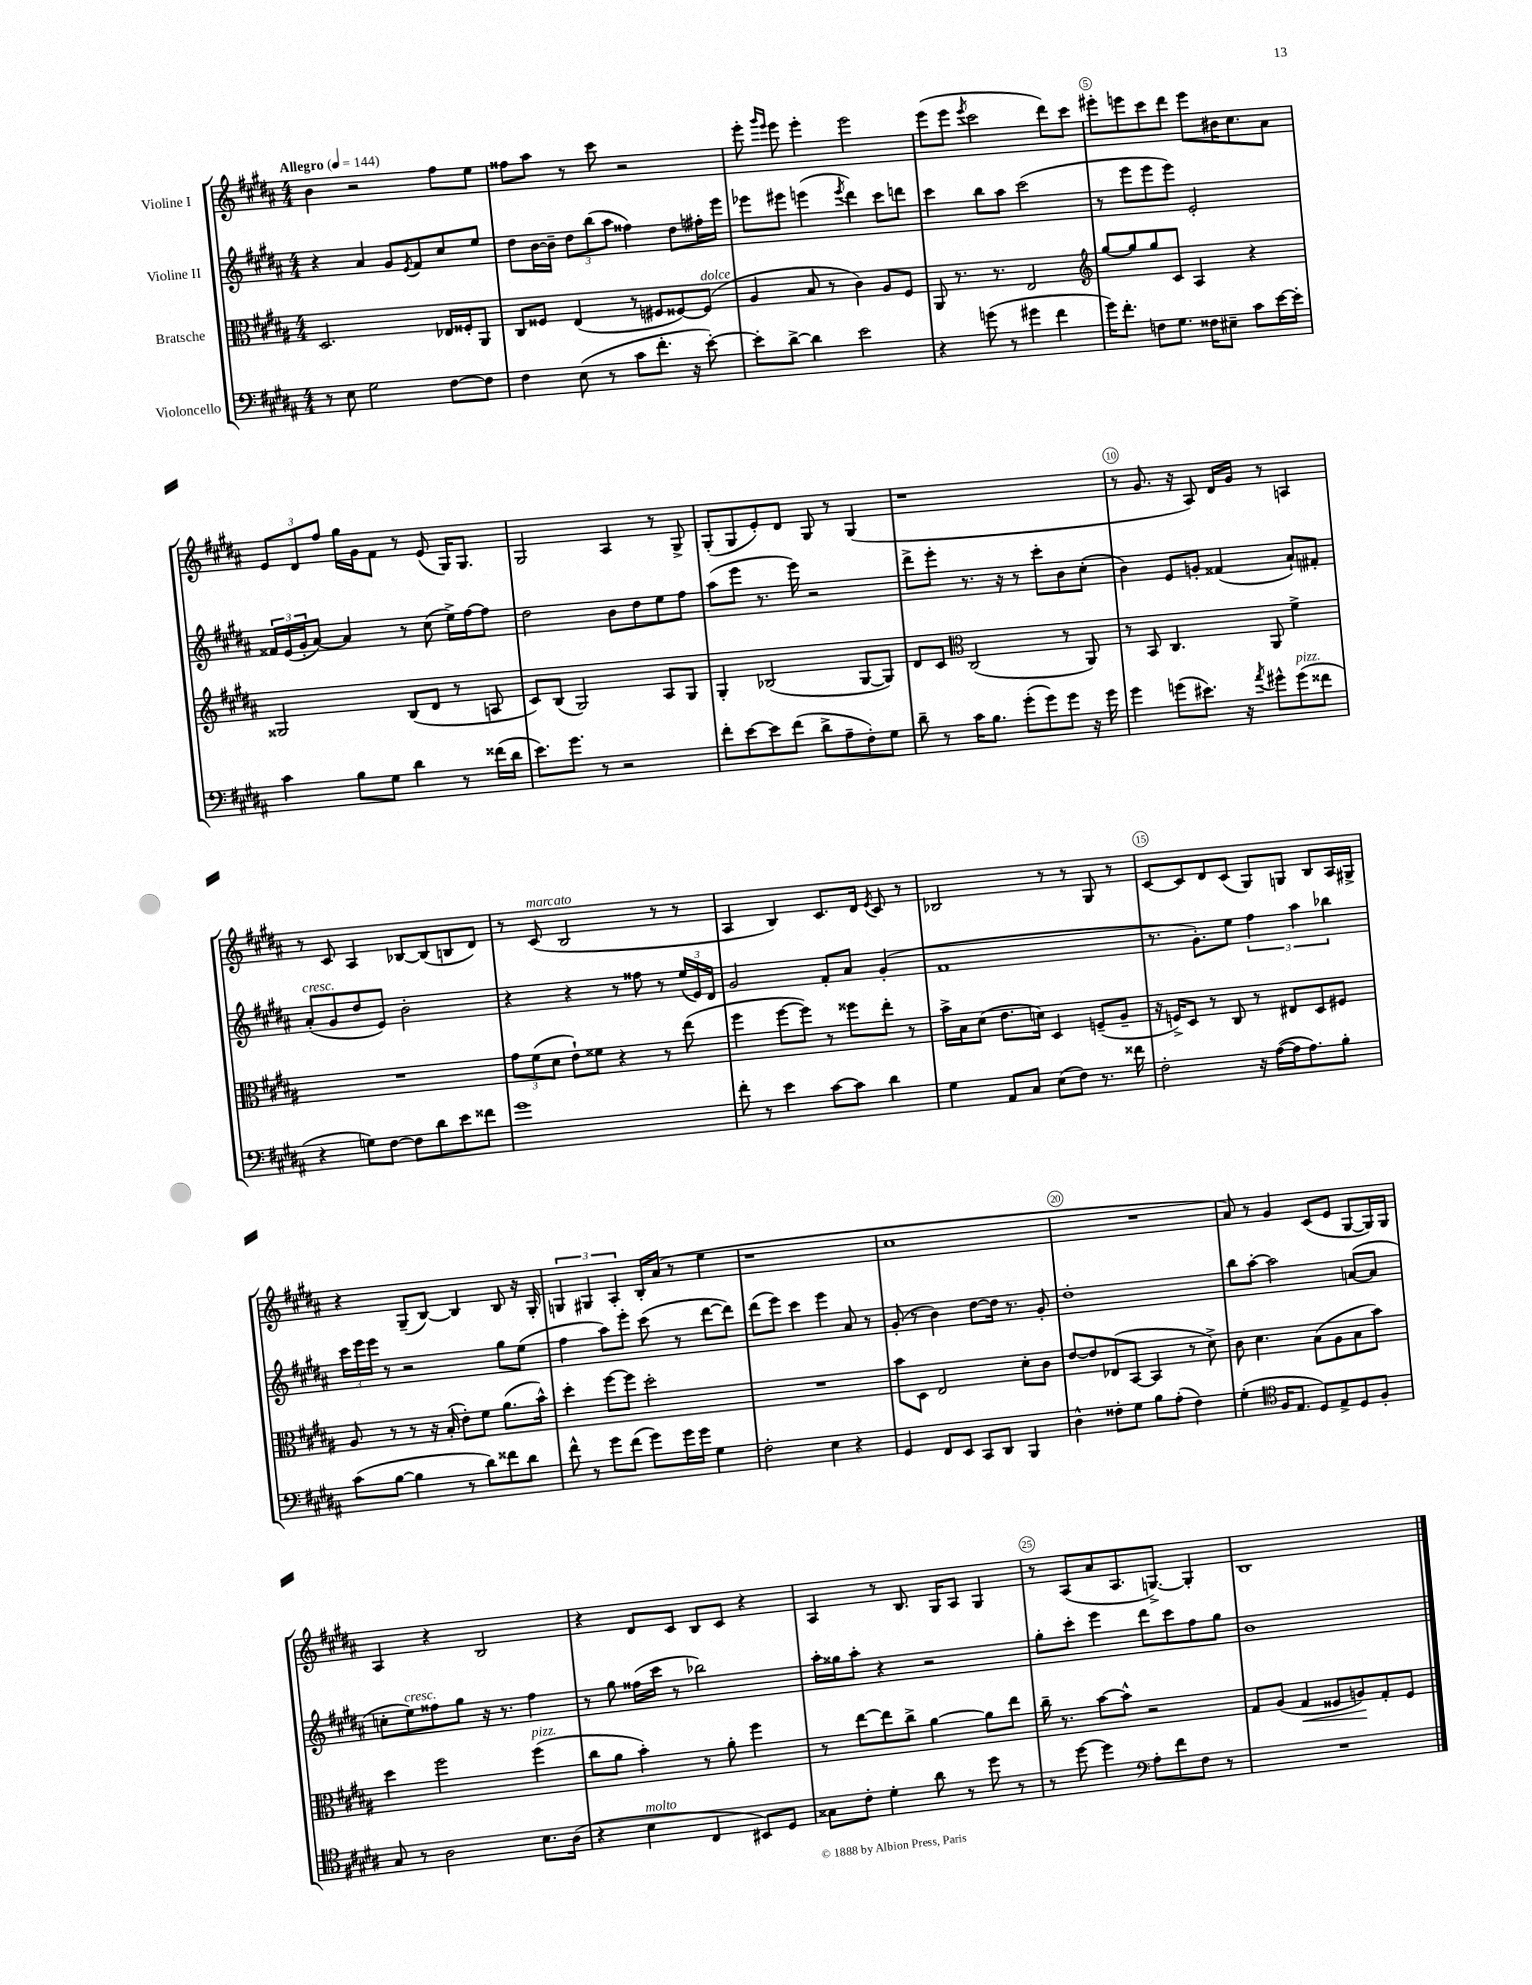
<<
\new StaffGroup <<
\new Staff = "s0" \with { instrumentName = "Violine I" } {
    \clef treble \key b \major \numericTimeSignature \time 4/4 \tempo "Allegro" 4 = 144
    b'4 r2 fis''8 e''8 |
    fisis''8 ais''8 r8 cis'''8 r2 |
    e'''8-. \grace { gis'''16 e'''16 } e'''8 e'''4-. e'''2 |
    e'''8( e'''8 \acciaccatura { e'''8 } cis'''2 dis'''8) cis'''8 |
    eis'''8-. e'''8 cis'''8 dis'''8 e'''8 bis'16 cis''8. ais'8 |
    \tuplet 3/2 { e'8 dis'8 fis''8 } gis''16 gis'16 fis'8 r8 e'8( gis16) gis8. |
    gis2 ais4 r8 gis8-> |
    gis8-.( gis8 e'8-.) dis'8 gis8 r8 gis4( |
    r1 |
    r8 gis'8. r16 ais8) dis'16 gis'16 r8 a4 |
    r8 cis'8 ais4 bes8~ bes8( b8 dis'8) |
    r8 cis'8^\markup { \italic "marcato" }( b2 r8 r8 |
    ais4 b4) cis'8. dis'16 \acciaccatura { e'8 } cis'8 r8 |
    bes2 r8 r8 gis8 r8 |
    cis'8~ cis'8 dis'8 cis'8( gis8) g8 b8 ais16 gis16-> |
    r4 gis8--( b8~) b4 b8 r16 gis16-. |
    \tuplet 3/2 { g4 gis4 ais4-. } b16-. ais'16( r8 e''4 |
    r1 |
    cis''1 |
    R1 |
    ais'8) r8 gis'4 cis'8( e'8 gis8~ gis16) gis16 |
    ais4 r4 b2 |
    r4 dis'8 cis'8 b8 cis'8 r4 |
    ais4 r8 b8. gis16 ais8 gis4 |
    r8 ais8( ais'8 ais8. g8.~->) g4-. |
    b1 \bar "|." |
}
\new Staff = "s1" \with { instrumentName = "Violine II" } {
    \clef treble \key b \major \numericTimeSignature \time 4/4
    r4 ais'4 gis'8 \acciaccatura { e'8 } fis'8 cis''8 e''8 |
    dis''8 b'16~ b'16-- \tuplet 3/2 { dis''8 b''8( ais''8 } fisis''4) dis''8 fis''16-. e'''16 |
    ees'''8 eis'''8 e'''4( \acciaccatura { e'''8 } dis'''4) cis'''8 d'''8 |
    cis'''4 b''8 ais''8 cis'''2( |
    r8 e'''8 e'''8 e'''8) e'2-. |
    \tuplet 3/2 { fisis'16 e'16( gis'16-. } ais'8~) ais'4 r8 cis''8( e''16->) fis''16~ fis''8 |
    dis''2 b'8 dis''8 e''8 fis''8 |
    ais''8( e'''8 r8. e'''16) r2 |
    dis'''8-> e'''8-. r8. r16 r8 cis'''8-. b'8 cis''8-.( |
    b'4) e'8 g'8-. fisis'4( ais'8-!) fis'8-. |
    ais'8-.^\markup { \italic "cresc." }( gis'8 dis''8 e'8) b'2-. |
    r4 r4 r8 fisis''8 r8 \tuplet 3/2 { e''16( e'16) dis'16 } |
    gis'2 fis'8-. ais'8 gis'4-.( |
    fis'1 |
    r8. gis'8.-.) e''8 \tuplet 3/2 { fis''4 ais''4 bes''4 } |
    \tuplet 3/2 { cis'''16 e'''16 e'''16 } r8 r2 gis''8 e''8( |
    fis''4 ais''8) e'''8-. cis'''8( r8 dis'''8~ dis'''8) |
    dis'''8( e'''8) cis'''4 e'''4 ais'8 r8 |
    gis'8-.( r8 b'4) dis''8~ dis''16 r8. gis'8-. |
    dis''1-. |
    b''8 ais''8~-. ais''2 a'8~( a'8 |
    c''8-. e''8^\markup { \italic "cresc." }) fisis''8 gis''8 r16 r8. fisis''4 |
    r8 gis''8 fisis''16( cis'''16 r8 bes''2) |
    ais''16-. gisis''16 ais''8-. r4 r2 |
    gis''8-. cis'''8-. e'''4 dis'''8 cis'''8 fis''8 gis''8 |
    b'1 \bar "|." |
}
\new Staff = "s2" \with { instrumentName = "Bratsche" } {
    \clef alto \key b \major \numericTimeSignature \time 4/4
    dis2. ees16 fisis16-. ais,8 |
    cis8 fisis8 e4( r8 fis8 fisis8~) fisis8^\markup { \italic "dolce" }( |
    ais4 b8 r8 cis'4) ais8 fis8 |
    ais,8 r8. r8. e2 |
    \clef treble gis''8~ gis''8 gis''8 cis'8 ais4 r4 |
    gisis2 b8( dis'8 r8 a8 |
    cis'8) b8( gis2) ais8 gis8 |
    gis4-. bes2( gis8~ gis8) |
    dis'8 cis'8 \clef alto cis2( r8 ais,8) |
    r8 b,8 cis4. ais,8 fis'4-> |
    R1 |
    \tuplet 3/2 { gis'8 fis'8( dis'8 } e'8-!) fisis'8 r4 r8 e''8( |
    fis''4 fis''8~ fis''8) r8 fisis''8 e''8-. r8 |
    b'16-> b16 dis'8( e'8. d'16) dis4 f8--( ais8-- |
    r16 f16->) dis8 r8 cis8 r8 eis8 dis8 fis8 |
    ais8 r8 r8 r16 b16-.( e'8-.) fis'8 ais'8.( b'16-^) |
    dis''4-. fis''8~ fis''8 dis''2-. |
    R1 |
    b'8 dis8 e2 dis'8-. cis'8 |
    e'8~ e'8 ees8( b,8~ b,4 r8 dis'8->) |
    cis'8 dis'4. b8( ais8 b8 b'8) |
    dis''4 fis''2 fis''4^\markup { \italic "pizz." }( |
    cis''8 ais'8 b'4-.) r8 ais'8-. fis''4 |
    r8 e''8~ e''8 cis''8-> ais'4~ ais'8 e''8 |
    cis''16-- r8. b'8~ b'8-^ r2 |
    gis8 ais8( gis4\< fisis8 a8\!) gis8-. fisis8 \bar "|." |
}
\new Staff = "s3" \with { instrumentName = "Violoncello" } {
    \clef bass \key b \major \numericTimeSignature \time 4/4
    r8 e8 gis2 fis8~ fis8 |
    fis4 e8( r8 cis'8 fis'8.-. r16 e'8~-.) |
    e'8-. dis'8~-> dis'4 e'2 |
    r4 g'8( r8 gis'4 fis'4 |
    gis'16) fis'8.-. f8 gis8. fisis16 eis8-- cis'8 e'16~ e'16-. |
    cis'4 b8 gis8 dis'4 r8 fisis'16( dis'16 |
    e'8.) gis'8. r8 r2 |
    fis'8-. e'8~ e'8 fis'8( dis'8-> ais8-- fis8-.) gis8 |
    dis'8-- r8 cis'16 b8. gis'8-.( gis'8) gis'8 r16 gis'16 |
    gis'4 g'8( eis'8.) r16 \acciaccatura { ais'8 } gis'8-^ gis'8^\markup { \italic "pizz." }( fisis'8 |
    r4 g8) fis8~ fis8 dis'8 e'8 fisis'8 |
    gis'1 |
    fis'8-. r8 e'4 cis'8~ cis'8 dis'4 |
    gis4 ais,8 cis8 e8( fis8) r8. fisis'16 |
    fis2-. r16 ais16~( ais16 ais8.) b8-. |
    cis'8( b8~ b4 r8 dis'8) fisis'8 dis'8 |
    fis'8-^ r8 gis'8 fis'8( gis'8) gis'16 gis'16 gis4 |
    fis2-. e4 r4 |
    gis,4 fis,8 e,8 cis,8 dis,8 b,,4 |
    dis4-^ fisis8-. gis8 b8 ais8-.( fisis4) |
    gis4-.( \clef tenor fis16 e8. dis8) e8-> dis8 fis8-. |
    gis8 r8 ais2 b8. ais16( |
    r4 b4^\markup { \italic "molto" } cis4 bis,8) dis8 |
    gisis8 cis'8-. dis'4-. ais'8 r8 dis''8 r8 |
    r8 dis''8~ dis''4 \clef bass ais8-. fis'8 fis8 r8 |
    R1 \bar "|." |
}
>>
>>
\layout { \context { \Score \override BarNumber.break-visibility = ##(#f #t #t) barNumberVisibility = #(every-nth-bar-number-visible 5) \override BarNumber.stencil = #(make-stencil-circler 0.1 0.3 ly:text-interface::print) } }
